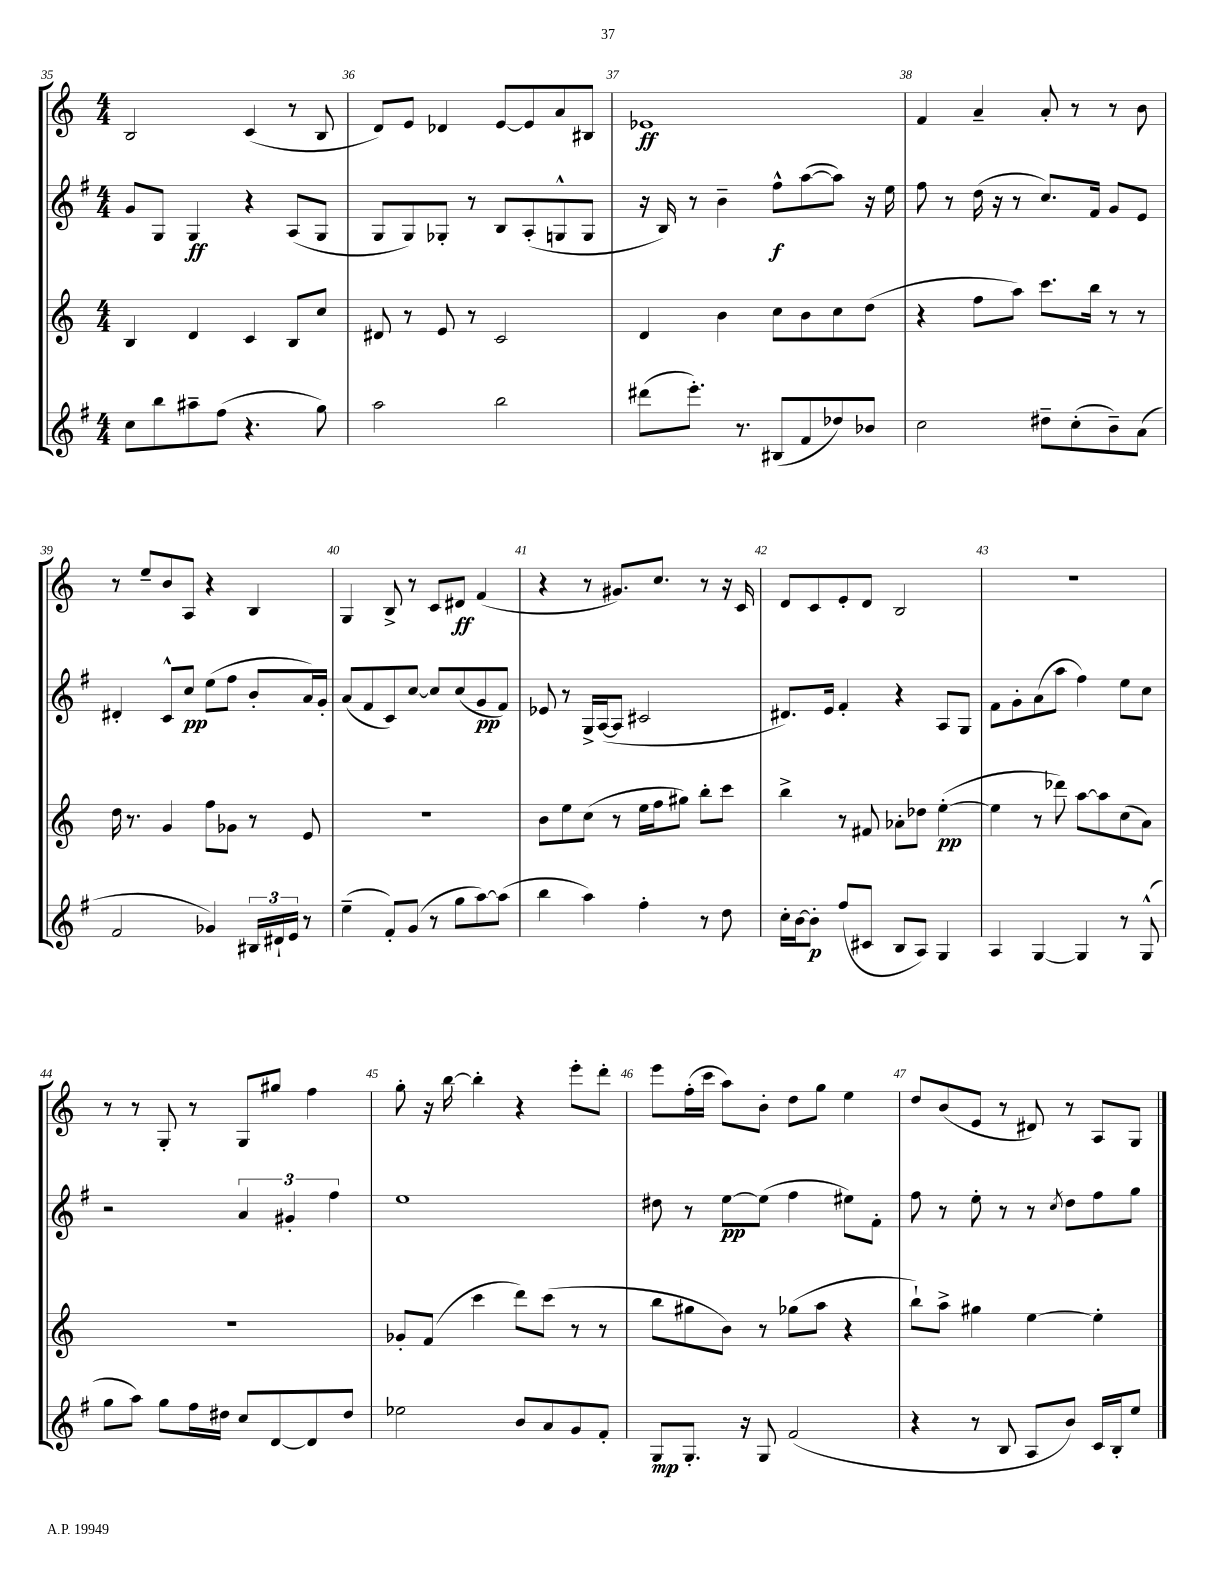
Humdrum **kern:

**kern	**dynam	**kern	**dynam	**kern	**dynam	**kern	**dynam
*part4	*part4	*part3	*part3	*part2	*part2	*part1	*part1
*staff4	*staff4	*staff3	*staff3	*staff2	*staff2	*staff1	*staff1
*clefG2	*	*clefG2	*	*clefG2	*	*clefG2	*
*k[f#]	*	*k[]	*	*k[f#]	*	*k[]	*
*M4/4	*	*M4/4	*	*M4/4	*	*M4/4	*
=35	=35	=35	=35	=35	=35	=35	=35
8cc\L	.	4B/	.	8g/L	.	2B/	.
8bb\	.	.	.	8G/J	.	.	.
8aa#X~\	.	4d/	.	4G/	ff	.	.
(8ff#\J	.	.	.	.	.	.	.
4.r	.	4c/	.	4r	.	(4c/	.
.	.	8B/L	.	(8A/L	.	8r	.
8gg\)	.	8cc/J	.	8G/J	.	8B/	.
=36	=36	=36	=36	=36	=36	=36	=36
2aa\	.	8d#X/	.	8G/L	.	8d/L)	.
.	.	8r	.	8G/)	.	8e/J	.
.	.	8e/	.	8G-X'/J	.	4d-X/	.
.	.	8r	.	8r	.	.	.
2bb\	.	2c/	.	8B/L	.	[8e/L	.
.	.	.	.	(8A'/	.	8e/]	.
.	.	.	.	8Gn^^/	.	8a/	.
.	.	.	.	8G/J	.	8B#X/J	.
=37	=37	=37	=37	=37	=37	=37	=37
(8ddd#X\L	.	4d/	.	16r	.	1e-X	ff
.	.	.	.	16B/)	.	.	.
8.eee'\J)	.	.	.	8r	.	.	.
.	.	4b\	.	4b~\	.	.	.
8.r	.	.	.	.	.	.	.
(8B#X/L	.	8cc\L	.	8ff#^^\L	f	.	.
8f#/	.	8b\	.	([8aa\	.	.	.
8dd-X/)	.	8cc\	.	8aa\J])	.	.	.
8b-X/J	.	(8dd\J	.	16r	.	.	.
.	.	.	.	16ee\	.	.	.
=38	=38	=38	=38	=38	=38	=38	=38
2cc\	.	4r	.	8ff#\	.	4f/	.
.	.	.	.	8r	.	.	.
.	.	8ff\L	.	(16dd\	.	4a~/	.
.	.	.	.	16r	.	.	.
.	.	8aa\J)	.	8r	.	.	.
8dd#X~\L	.	8.ccc\L	.	8.cc/L)	.	8a'/	.
(8cc'\	.	.	.	.	.	8r	.
.	.	16bb\Jk	.	16f#/Jk	.	.	.
8b~\)	.	8r	.	8g/L	.	8r	.
(8a\J	.	8r	.	8e/J	.	8b\	.
!!LO:LB:g=z
=39	=39	=39	=39	=39	=39	=39	=39
2f#/	.	16dd\	.	4d#X'/	.	8r	.
.	.	8.r	.	.	.	.	.
.	.	.	.	.	.	8ee~/L	.
.	.	4g/	.	8c^^/L	.	8b/	.
.	.	.	.	8cc/J	pp	8A/J	.
4g-X/)	.	8ff\L	.	(8ee\L	.	4r	.
.	.	8g-X\J	.	8ff#\J	.	.	.
24B#X/LL	.	8r	.	8b'/L	.	4B/	.
24d#X`/	.	.	.	.	.	.	.
24e/JJ	.	.	.	.	.	.	.
8r	.	8e/	.	16a/L)	.	.	.
.	.	.	.	16g'/JJ	.	.	.
=40	=40	=40	=40	=40	=40	=40	=40
(4ee~\	.	1r	.	(8a/L	.	4G/	.
.	.	.	.	8f#/	.	.	.
8f#'/L)	.	.	.	8c/)	.	8B^/	.
(8g/J	.	.	.	[8cc/J	.	8r	.
8r	.	.	.	8cc/L]	.	8c/L	.
8gg\L	.	.	.	(8cc/	.	8d#X/J	ff
[8aa\)	.	.	.	8g/	pp	(4f/	.
(8aa\J]	.	.	.	8f#/J)	.	.	.
=41	=41	=41	=41	=41	=41	=41	=41
4bb\	.	8b\L	.	8e-X/	.	4r	.
.	.	8ee\	.	8r	.	.	.
4aa\)	.	(8cc\J	.	16G^/LL	.	8r	.
.	.	.	.	([16A/J	.	.	.
.	.	8r	.	8A/J]	.	8.g#X/L)	.
4ff#'\	.	16ee\LL	.	2c#X/	.	.	.
.	.	16ff\J	.	.	.	8.cc/J	.
.	.	8gg#X\J)	.	.	.	.	.
8r	.	8bb'\L	.	.	.	8r	.
8dd\	.	8ccc\J	.	.	.	16r	.
.	.	.	.	.	.	16c/	.
=42	=42	=42	=42	=42	=42	=42	=42
16cc'\LL	.	4bb^\	.	8.d#X/L)	.	8d/L	.
[16b\J	.	.	.	.	.	.	.
8b'\J]	p	.	.	.	.	8c/	.
.	.	.	.	16e/Jk	.	.	.
(8ff#/L	.	8r	.	4f#'/	.	8e'/	.
8c#X/J	.	8f#X/	.	.	.	8d/J	.
8B/L	.	8a-X'\L	.	4r	.	2B/	.
8A/J)	.	8dd-X\J	.	.	.	.	.
4G/	.	([4ee'\	pp	8A/L	.	.	.
.	.	.	.	8G/J	.	.	.
=43	=43	=43	=43	=43	=43	=43	=43
4A/	.	4ee\]	.	8f#\L	.	1r	.
.	.	.	.	8g'\	.	.	.
[4G/	.	8r	.	(8a\	.	.	.
.	.	8ddd-X\)	.	8aa\J	.	.	.
4G/]	.	[8aa\L	.	4ff#\)	.	.	.
.	.	8aa\]	.	.	.	.	.
8r	.	(8cc\	.	8ee\L	.	.	.
(8G^^/	.	8a\J)	.	8cc\J	.	.	.
!!LO:LB:g=z
=44	=44	=44	=44	=44	=44	=44	=44
8gg\L	.	1r	.	2r	.	8r	.
8aa\J)	.	.	.	.	.	8r	.
8gg\L	.	.	.	.	.	8G'/	.
16ff#\L	.	.	.	.	.	8r	.
16dd#X\JJ	.	.	.	.	.	.	.
8cc/L	.	.	.	6a/	.	8G/L	.
[8d/	.	.	.	.	.	8gg#X/J	.
.	.	.	.	6g#X'/	.	.	.
8d/]	.	.	.	.	.	4ff\	.
.	.	.	.	6ff#\	.	.	.
8dd#/J	.	.	.	.	.	.	.
=45	=45	=45	=45	=45	=45	=45	=45
2ee-X\	.	8g-X'/L	.	1ee	.	8gg'\	.
.	.	(8f/J	.	.	.	16r	.
.	.	.	.	.	.	[16bb\	.
.	.	4ccc\	.	.	.	4bb'\]	.
8b/L	.	8ddd\L)	.	.	.	4r	.
8a/	.	(8ccc\J	.	.	.	.	.
8g/	.	8r	.	.	.	8eee'\L	.
8f#'/J	.	8r	.	.	.	8ddd'\J	.
=46	=46	=46	=46	=46	=46	=46	=46
8G/L	mp	8bb\L	.	8dd#X\	.	8eee\L	.
8.G'/J	.	8gg#X\	.	8r	.	(16ff'\L	.
.	.	.	.	.	.	16ccc\JJ	.
.	.	8b\J)	.	[8ee\L	pp	8aa\L)	.
16r	.	.	.	.	.	.	.
8G/	.	8r	.	(8ee\J]	.	8b'\J	.
(2f#/	.	(8gg-X\L	.	4ff#\	.	8dd\L	.
.	.	8aa\J	.	.	.	8gg\J	.
.	.	4r	.	8ee#X\L)	.	4ee\	.
.	.	.	.	8f#'\J	.	.	.
=47	=47	=47	=47	=47	=47	=47	=47
4r	.	8bb`\L)	.	8ff#\	.	8dd/L	.
.	.	8aa^\J	.	8r	.	(8b/	.
8r	.	4gg#X\	.	8ee'\	.	8e/J	.
8B/	.	.	.	8r	.	8r	.
8A/L	.	[4ee\	.	8r	.	8d#X/)	.
.	.	.	.	8qcc/	.	.	.
8b/J)	.	.	.	8dd\L	.	8r	.
16c/LL	.	4ee'\]	.	8ff#\	.	8A/L	.
16B'/J	.	.	.	.	.	.	.
8ee/J	.	.	.	8gg\J	.	8G/J	.
==	==	==	==	==	==	==	==
*-	*-	*-	*-	*-	*-	*-	*-
